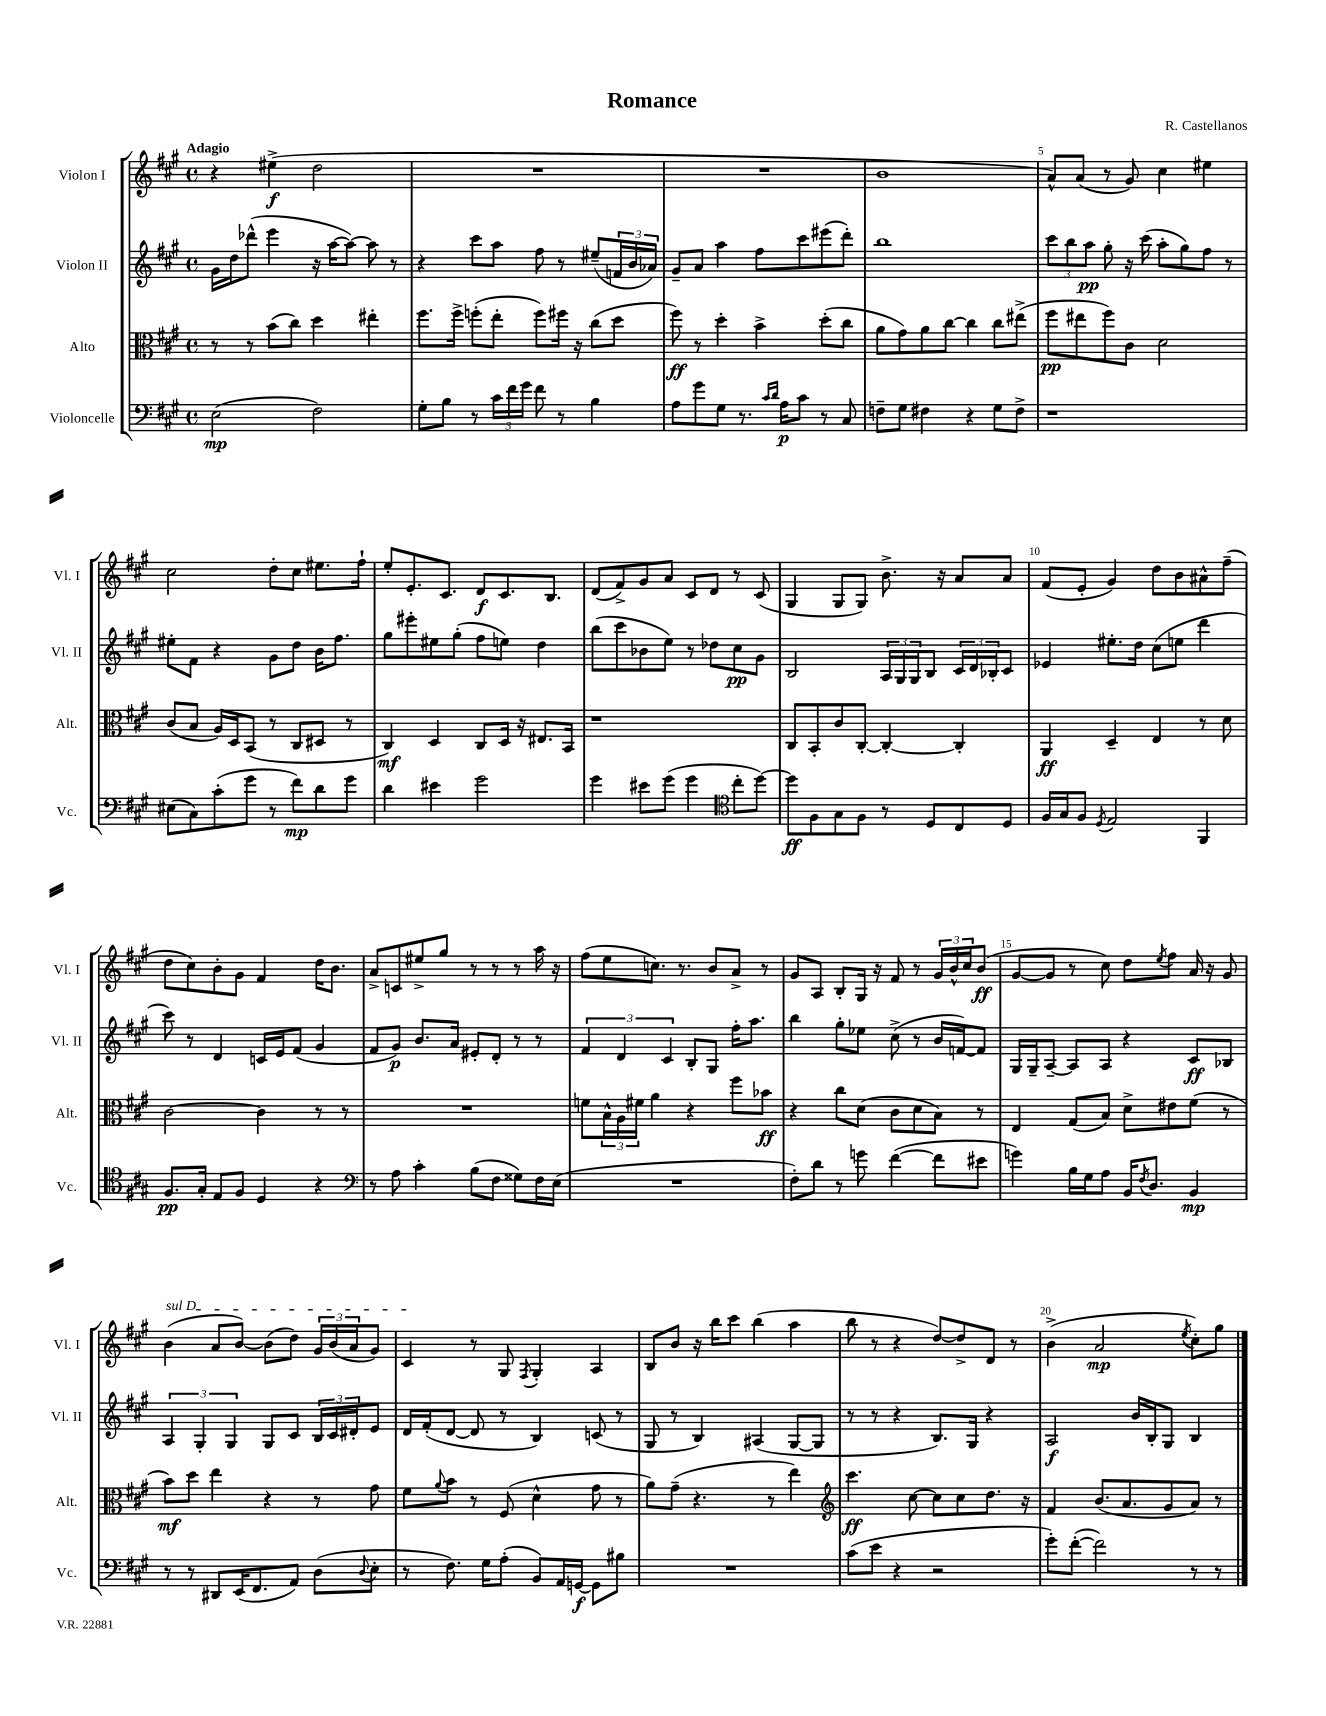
\header { title = "Romance" composer = "R. Castellanos" }
<<
\new StaffGroup <<
\new Staff = "s0" \with { instrumentName = "Violon I" shortInstrumentName = "Vl. I" } {
    \clef treble \key a \major \defaultTimeSignature \time 4/4 \tempo "Adagio"
    r4 eis''4->\f( d''2 |
    R1 |
    R1 |
    b'1 |
    a'8-^) a'8( r8 gis'8) cis''4 eis''4 |
    cis''2 d''8-. cis''8 eis''8. fis''16-! |
    e''8-. e'8.-. cis'8. d'8\f cis'8. b8. |
    d'8( fis'8->) gis'8 a'8 cis'8 d'8 r8 cis'8( |
    gis4 gis8 gis8) b'8.-> r16 a'8 a'8 |
    fis'8( e'8-. gis'4) d''8 b'8 ais'8-^ fis''8--( |
    d''8 cis''8) b'8-. gis'8 fis'4 d''16 b'8. |
    a'8-> c'8 eis''8-> gis''8 r8 r8 r8 a''16 r16 |
    fis''8( e''8 c''8.) r8. b'8 a'8-> r8 |
    gis'8 a8 b8-. gis16 r16 fis'8 r8 \tuplet 3/2 { gis'16 b'16-^ cis''16 } b'8\ff( |
    gis'8~ gis'8 r8 cis''8) d''8 \acciaccatura { e''8 } fis''8 a'16 r16 gis'8 |
    \once \override TextSpanner.bound-details.left.text = \markup { \italic "sul D" } b'4\startTextSpan( a'8 b'8~) b'8( d''8) \tuplet 3/2 { gis'16 b'16( a'16 } gis'8) |
    cis'4\stopTextSpan r8 gis8 \acciaccatura { fis8 } gis4-. a4 |
    b8 b'8 r16 b''16 cis'''8 b''4( a''4 |
    b''8 r8 r4 d''8~) d''8-> d'8 r8 |
    b'4->( a'2\mp \acciaccatura { e''8 } cis''8-.) gis''8 \bar "|." |
}
\new Staff = "s1" \with { instrumentName = "Violon II" shortInstrumentName = "Vl. II" } {
    \clef treble \key a \major \defaultTimeSignature \time 4/4
    gis'16 d''16 des'''8-^( e'''4 r16 a''16~ a''8~) a''8 r8 |
    r4 cis'''8 a''8 fis''8 r8 eis''8--( \tuplet 3/2 { f'16 b'16 aes'16) } |
    gis'8-- a'8 a''4 fis''8 cis'''8 eis'''8( d'''8-.) |
    b''1 |
    \tuplet 3/2 { cis'''8 b''8 a''8\pp } gis''8-. r16 cis'''16( a''8-. gis''8) fis''8 r8 |
    eis''8-. fis'8 r4 gis'8 d''8 b'16 fis''8. |
    gis''8 eis'''8-. eis''8 gis''8-.( fis''8 e''8) d''4 |
    b''8( cis'''8 bes'8 e''8) r8 des''8 cis''8\pp gis'8 |
    b2 \tuplet 3/2 { a16 gis16 gis16 } b8 \tuplet 3/2 { cis'16 d'16 bes16-. } cis'8 |
    ees'4 eis''8.-. d''16 cis''8( e''8 d'''4 |
    cis'''8) r8 d'4 c'16 e'16 fis'8( gis'4 |
    fis'8 gis'8\p) b'8. a'16 eis'8-. d'8-. r8 r8 |
    \tuplet 3/2 { fis'4 d'4 cis'4 } b8-. gis8 fis''16-. a''8. |
    b''4 gis''8-. ees''8 cis''8->( r8 b'16 f'16~) f'8 |
    gis16 gis16-- a8~-- a8 a8 r4 cis'8\ff bes8 |
    \tuplet 3/2 { a4 gis4-. gis4 } gis8 cis'8 \tuplet 3/2 { b16 cis'16 dis'16-. } e'8 |
    d'16 fis'16-.( d'8~ d'8 r8 b4) c'8( r8 |
    gis8 r8 b4) ais4( gis8~ gis8 |
    r8 r8 r4 b8.) gis16 r4 |
    a2\f b'16 b16-. gis8 b4 \bar "|." |
}
\new Staff = "s2" \with { instrumentName = "Alto" shortInstrumentName = "Alt." } {
    \clef alto \key a \major \defaultTimeSignature \time 4/4
    r8 r8 b'8( cis''8) d''4 eis''4-. |
    fis''8. fis''16-> f''8-.( e''8-. f''8) fis''16 r16 cis''8( d''8 |
    fis''8\ff) r8 d''4-. b'4-> d''8-.( cis''8 |
    a'8 gis'8) a'8 cis''8~ cis''4 cis''8 eis''8->( |
    fis''8\pp eis''8 fis''8) cis'8 d'2 |
    cis'8( b8 a16) d16 b,8( r8 cis8 dis8 r8 |
    cis4\mf) d4 cis8 d16 r16 eis8. b,16 |
    r1 |
    cis8 b,8-. cis'8 cis8~-. cis4~-. cis4-. |
    a,4\ff d4-- e4 r8 d'8 |
    cis'2~ cis'4 r8 r8 |
    R1 |
    f'8 \tuplet 3/2 { b16-^ a16 fis'16 } a'4 r4 fis''8 bes'8\ff |
    r4 cis''8 d'8( cis'8 d'8 b8) r8 |
    e4 gis8( b8) d'8-> eis'8 fis'8( r8 |
    b'8\mf) d''8 e''4 r4 r8 gis'8 |
    fis'8 \appoggiatura { a'8 } b'8 r8 fis8( d'4-^ gis'8 r8 |
    a'8) gis'8--( r4. r8 e''4) |
    \clef treble cis'''4.\ff cis''8~ cis''8 cis''8 d''8. r16 |
    fis'4 b'8.( a'8. gis'8 a'8) r8 \bar "|." |
}
\new Staff = "s3" \with { instrumentName = "Violoncelle" shortInstrumentName = "Vc." } {
    \clef bass \key a \major \defaultTimeSignature \time 4/4
    e2\mp( fis2) |
    gis8-. b8 r8 \tuplet 3/2 { cis'16 fis'16 gis'16 } fis'8 r8 b4 |
    a8 gis'8 gis8 r8. \grace { cis'16 d'16 } a16\p cis'8 r8 cis8 |
    f8-- gis8 fis4 r4 gis8 fis8-> |
    r1 |
    eis8( cis8) cis'8-.( gis'8 r8 fis'8\mp) d'8 gis'8 |
    d'4 eis'4 gis'2 |
    gis'4 eis'8 gis'8( gis'4 \clef tenor cis''8-. d''8~) |
    d''8\ff fis8 gis8 fis8 r8 d8 cis8 d8 |
    fis16 gis16 fis8 \acciaccatura { d8 } e2 fis,4 |
    fis8.\pp gis16-. e8 fis8 d4 r4 |
    \clef bass r8 a8 cis'4-. b8( fis8 gisis8) fis16 e16( |
    R1 |
    fis8-.) d'8 r8 g'8 fis'4~( fis'8 eis'8 |
    g'4) b16 gis16 a8 b,16 \acciaccatura { fis8 } d8. b,4\mp |
    r8 r8 dis,8 e,16( fis,8. a,8) d8( \appoggiatura { d8 } e8-. |
    r8 fis8.) gis16 a8-.( b,8) a,16 g,16~\f g,8 bis8 |
    R1 |
    cis'8( e'8 r4 r2 |
    gis'8-.) fis'8~-.( fis'2) r8 r8 \bar "|." |
}
>>
>>
\layout { \context { \Score \override BarNumber.break-visibility = ##(#f #t #t) barNumberVisibility = #(every-nth-bar-number-visible 5) } }
